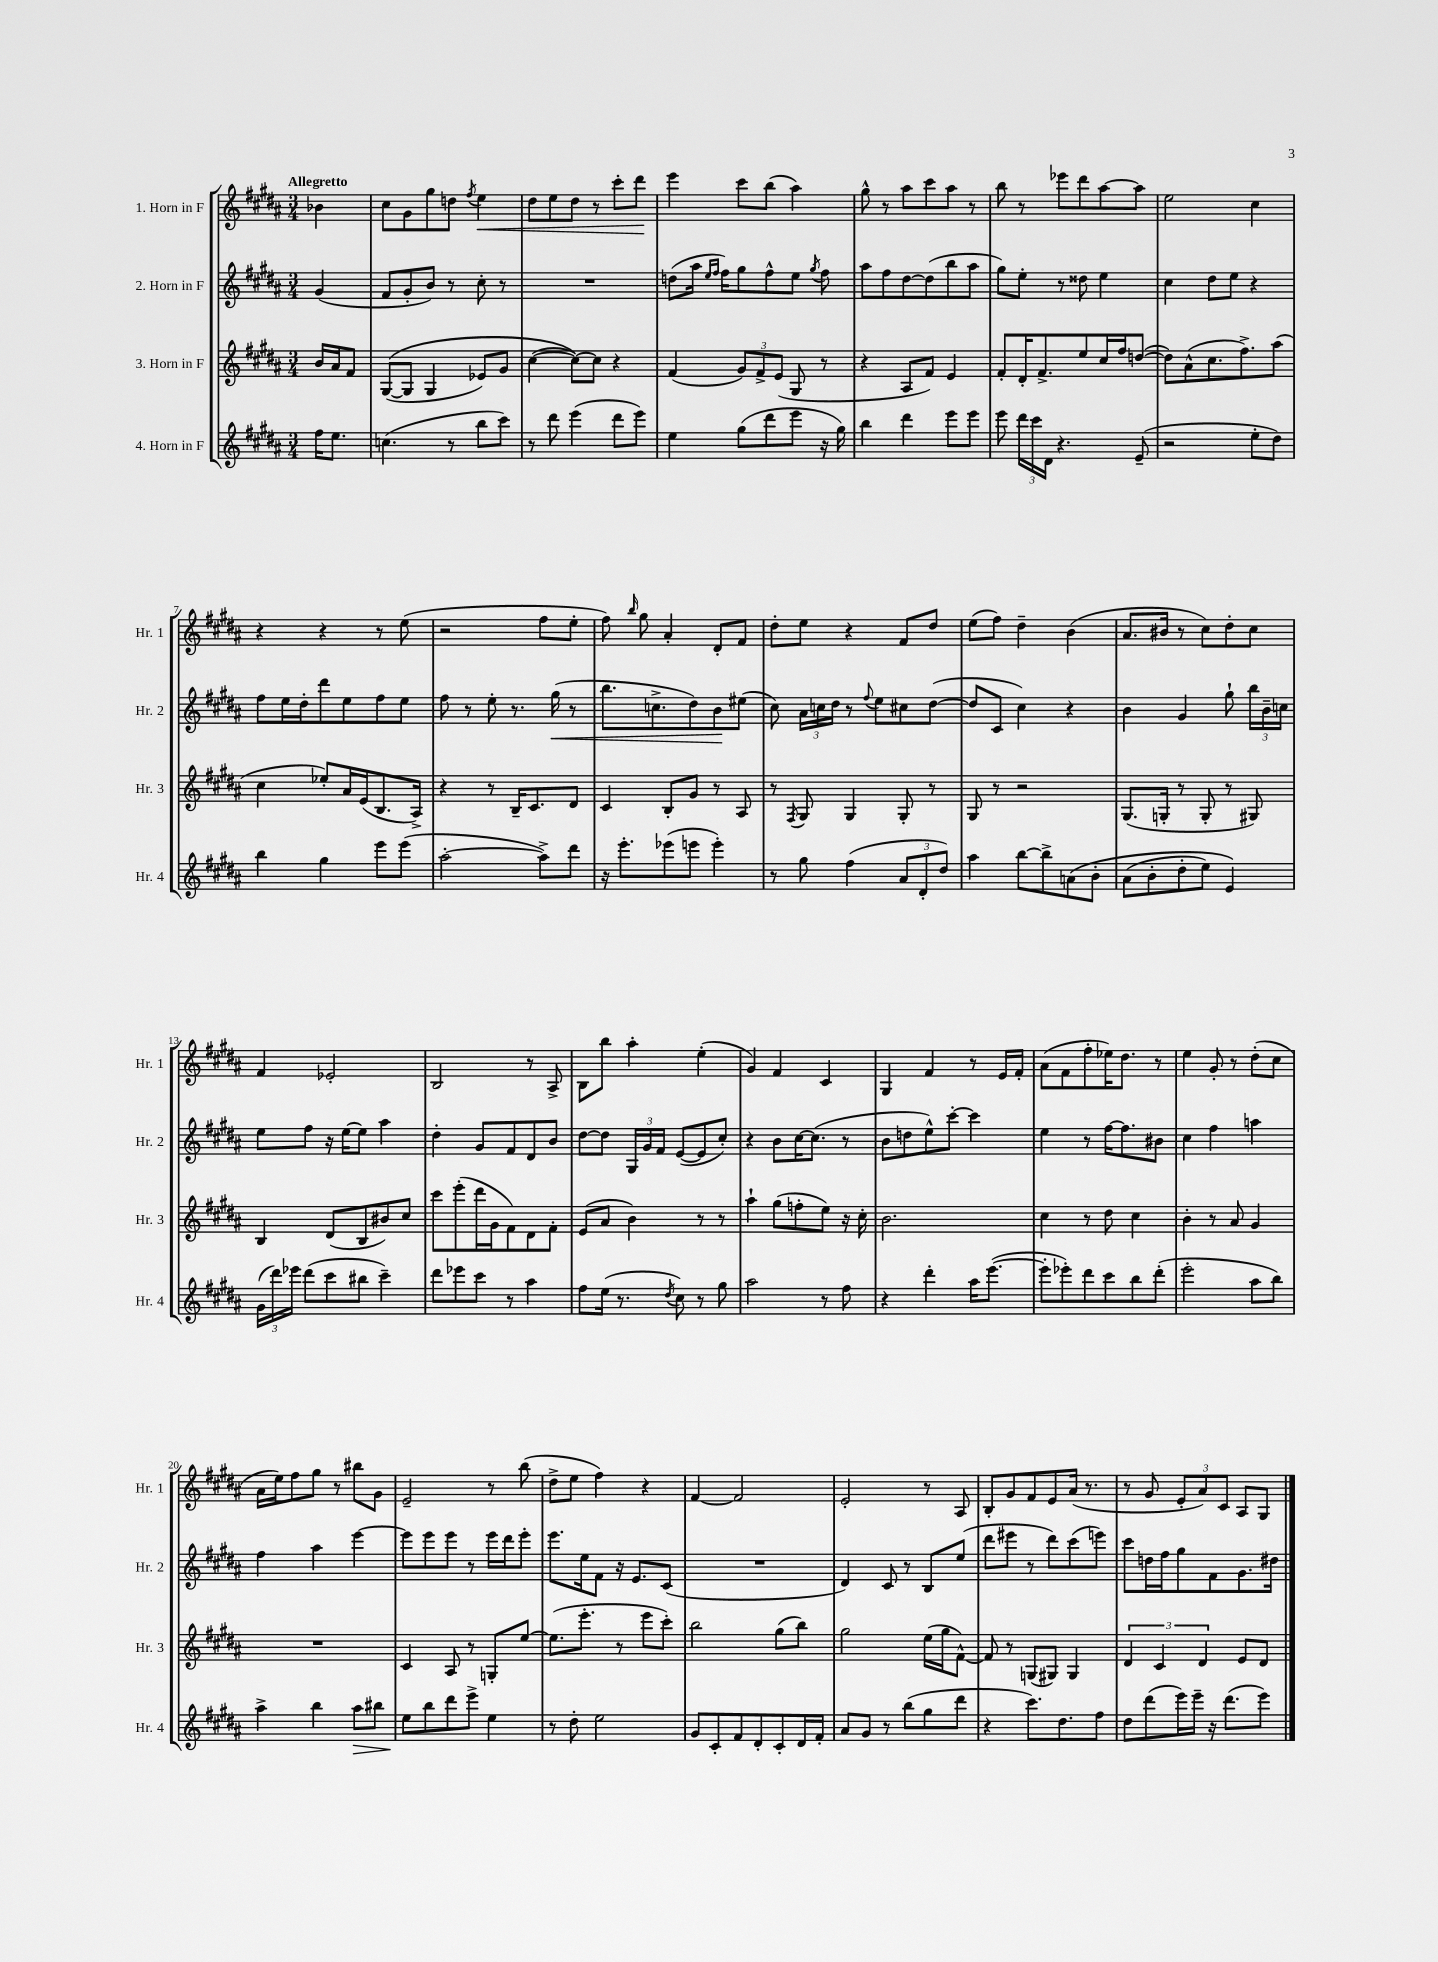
<<
\new StaffGroup <<
\new Staff = "s0" \with { instrumentName = "1. Horn in F" shortInstrumentName = "Hr. 1" } {
    \clef treble \key b \major \numericTimeSignature \time 3/4 \partial 4 \tempo "Allegretto"
    \autoBeamOff bes'4 |
    cis''8[ gis'8 gis''8 d''8] \acciaccatura { fis''8 } e''4\< |
    dis''8[ e''8 dis''8] r8 cis'''8[-. dis'''8]\! |
    e'''4 cis'''8[ b''8]( ais''4) |
    gis''8-^ r8 ais''8[ cis'''8 ais''8] r8 |
    b''8 r8 ees'''8[ dis'''8 ais''8~ ais''8] |
    e''2 cis''4 |
    r4 r4 r8 e''8( |
    r2 fis''8[ e''8]-. |
    fis''8) \grace { b''16 } gis''8 ais'4-. dis'8[-. fis'8] |
    dis''8[-. e''8] r4 fis'8[ dis''8] |
    e''8[( fis''8]) dis''4-- b'4( |
    ais'8.[ bis'16] r8 cis''8[) dis''8-. cis''8] |
    fis'4 ees'2-. |
    b2 r8 ais8-> |
    b8[ b''8] ais''4-. e''4-.( |
    gis'4) fis'4 cis'4 |
    gis4 fis'4 r8 e'16[ fis'16]-. |
    ais'8[( fis'8 fis''8-. ees''16) dis''8.] r8 |
    e''4 gis'8-. r8 dis''8[-.( cis''8] |
    ais'16[ e''16) fis''8 gis''8] r8 bis''8[ gis'8] |
    e'2-- r8 b''8( |
    dis''8[-> e''8] fis''4) r4 |
    fis'4~ fis'2 |
    e'2-. r8 ais8 |
    b8[-. gis'8 fis'8 e'8 ais'16]( r8. |
    r8 gis'8 \tuplet 3/2 { e'8[-. ais'8) cis'8] } ais8[ gis8] \bar "|." |
}
\new Staff = "s1" \with { instrumentName = "2. Horn in F" shortInstrumentName = "Hr. 2" } {
    \clef treble \key b \major \numericTimeSignature \time 3/4 \partial 4
    \autoBeamOff gis'4( |
    fis'8[ gis'8-. b'8]) r8 cis''8-. r8 |
    R2. |
    d''8[( ais''16] \grace { e''16[ fis''16] } fis''16[) gis''8 fis''8-^ e''8] \acciaccatura { gis''8 } fis''8 |
    ais''8[ fis''8 dis''8~ dis''8( b''8 ais''8] |
    gis''8[) e''8]-. r8 disis''8 e''4 |
    cis''4 dis''8[ e''8] r4 |
    fis''8[ e''16 dis''16-. dis'''8 e''8 fis''8 e''8] |
    fis''8 r8 e''8-. r8. gis''16\<( r8 |
    b''8.[ c''8.-> dis''8) b'8\! eis''8]( |
    cis''8) \tuplet 3/2 { ais'16[ c''16 dis''16] } r8 \appoggiatura { fis''8 } e''8[ cis''8 dis''8]~( |
    dis''8[ cis'8] cis''4) r4 |
    b'4 gis'4 gis''8-! \tuplet 3/2 { b''16[ b'16-- c''16] } |
    e''8[ fis''8] r16 e''16[~ e''8] ais''4 |
    dis''4-. gis'8[ fis'8 dis'8 b'8] |
    dis''8[~ dis''8] \tuplet 3/2 { gis16[ gis'16 fis'16] } e'8[~( e'8 cis''8]-.) |
    r4 b'8[ cis''16~ cis''8.]( r8 |
    b'8[ d''8 e''8-^) cis'''8]~-. cis'''4 |
    e''4 r8 fis''16[~ fis''8. bis'8] |
    cis''4 fis''4 a''4 |
    fis''4 ais''4 e'''4~ |
    e'''8[ e'''8 e'''8] r8 e'''16[ dis'''16 e'''8]-. |
    e'''8.[ e''16 fis'8] r16 e'8.[ cis'8]( |
    R2. |
    dis'4) cis'8 r8 b8[ e''8]( |
    dis'''8[ eis'''8] r8 dis'''8[) cis'''8( e'''8]) |
    cis'''8[ d''16 fis''16 gis''8 fis'8 gis'8. dis''16] \bar "|." |
}
\new Staff = "s2" \with { instrumentName = "3. Horn in F" shortInstrumentName = "Hr. 3" } {
    \clef treble \key b \major \numericTimeSignature \time 3/4 \partial 4
    \autoBeamOff b'16[ ais'16 fis'8] |
    gis8[~(\( gis8] gis4 ees'8[) gis'8] |
    cis''4~( cis''8[~)\) cis''8] r4 |
    fis'4( \tuplet 3/2 { gis'8[) fis'8-> e'8]( } gis8 r8 |
    r4 ais8[ fis'8]) e'4 |
    fis'8[-. dis'16-. fis'8.-> e''8 cis''16 fis''16 d''8]~( |
    d''8[) ais'8-^( cis''8. fis''8.->) ais''8]( |
    cis''4 ees''8[-.) ais'16 e'16( b8. ais16]->) |
    r4 r8 b16[-- cis'8. dis'8] |
    cis'4 b8[-. gis'8] r8 ais8 |
    r8 \acciaccatura { fis8 } gis8 gis4 gis8-. r8 |
    gis8 r8 r2 |
    gis8.[( g16]-. r8 g8-. r8 gis8) |
    b4 dis'8[( b8 bis'8) cis''8] |
    cis'''8[ e'''8-.( dis'''16 gis'16 fis'8) dis'8 fis'8]-. |
    e'8[( ais'8] b'4) r8 r8 |
    ais''4-! gis''8[( f''8-. e''8]) r16 cis''16-. |
    b'2. |
    cis''4 r8 dis''8 cis''4 |
    b'4-. r8 ais'8 gis'4 |
    R2. |
    cis'4 ais8 r8 g8[-. e''8]~ |
    e''8.[( e'''8.]-. r8 e'''8[ cis'''8]-.) |
    b''2 gis''8[( b''8]) |
    gis''2 e''16[( gis''16 fis'8]~-^) |
    fis'8 r8 g8[( gis8]) gis4 |
    \tuplet 3/2 { dis'4 cis'4 dis'4 } e'8[ dis'8] \bar "|." |
}
\new Staff = "s3" \with { instrumentName = "4. Horn in F" shortInstrumentName = "Hr. 4" } {
    \clef treble \key b \major \numericTimeSignature \time 3/4 \partial 4
    \autoBeamOff fis''16[ e''8.] |
    c''4.( r8 b''8[ cis'''8]) |
    r8 dis'''8 e'''4( dis'''8[ e'''8]) |
    e''4 gis''8[( dis'''8 e'''8] r16 gis''16) |
    b''4 dis'''4 e'''8[ e'''8] |
    e'''8 \tuplet 3/2 { dis'''16[ cis'''16 dis'16] } r4. e'8--( |
    r2 e''8[-. dis''8]) |
    b''4 gis''4 e'''8[ e'''8]( |
    ais''2~-. ais''8[->) dis'''8] |
    r16 e'''8.[-. ees'''8( e'''8] e'''4-.) |
    r8 gis''8 fis''4( \tuplet 3/2 { ais'8[ dis'8-. dis''8]) } |
    ais''4 b''8[~ b''8-> a'8\( b'8]-. |
    ais'8[( b'8-. dis''8-. e''8]) e'4\) |
    \tuplet 3/2 { gis'16[( dis'''16) ees'''16] } dis'''8[( cis'''8 bis''8] cis'''4--) |
    dis'''8[ ees'''8 cis'''8] r8 ais''4 |
    fis''8[ e''16]( r8. \acciaccatura { dis''8 } cis''8) r8 gis''8 |
    ais''2 r8 fis''8 |
    r4 dis'''4-. ais''16[ e'''8.]~( |
    e'''8[-. ees'''8-.) dis'''8 cis'''8 b''8 dis'''8]-.( |
    e'''2-. ais''8[ b''8]) |
    ais''4-> b''4 ais''8[\> bis''8] |
    e''8[\! b''8 dis'''8 e'''8]-> e''4 |
    r8 dis''8-. e''2 |
    gis'8[ cis'8-. fis'8 dis'8-. cis'8-. dis'16 fis'16]-. |
    ais'8[ gis'8] r8 b''8[( gis''8 dis'''8] |
    r4 cis'''8.[) dis''8. fis''8] |
    dis''8[ dis'''8( e'''16) e'''16]-- r16 dis'''8.[( e'''8]) \bar "|." |
}
>>
>>
